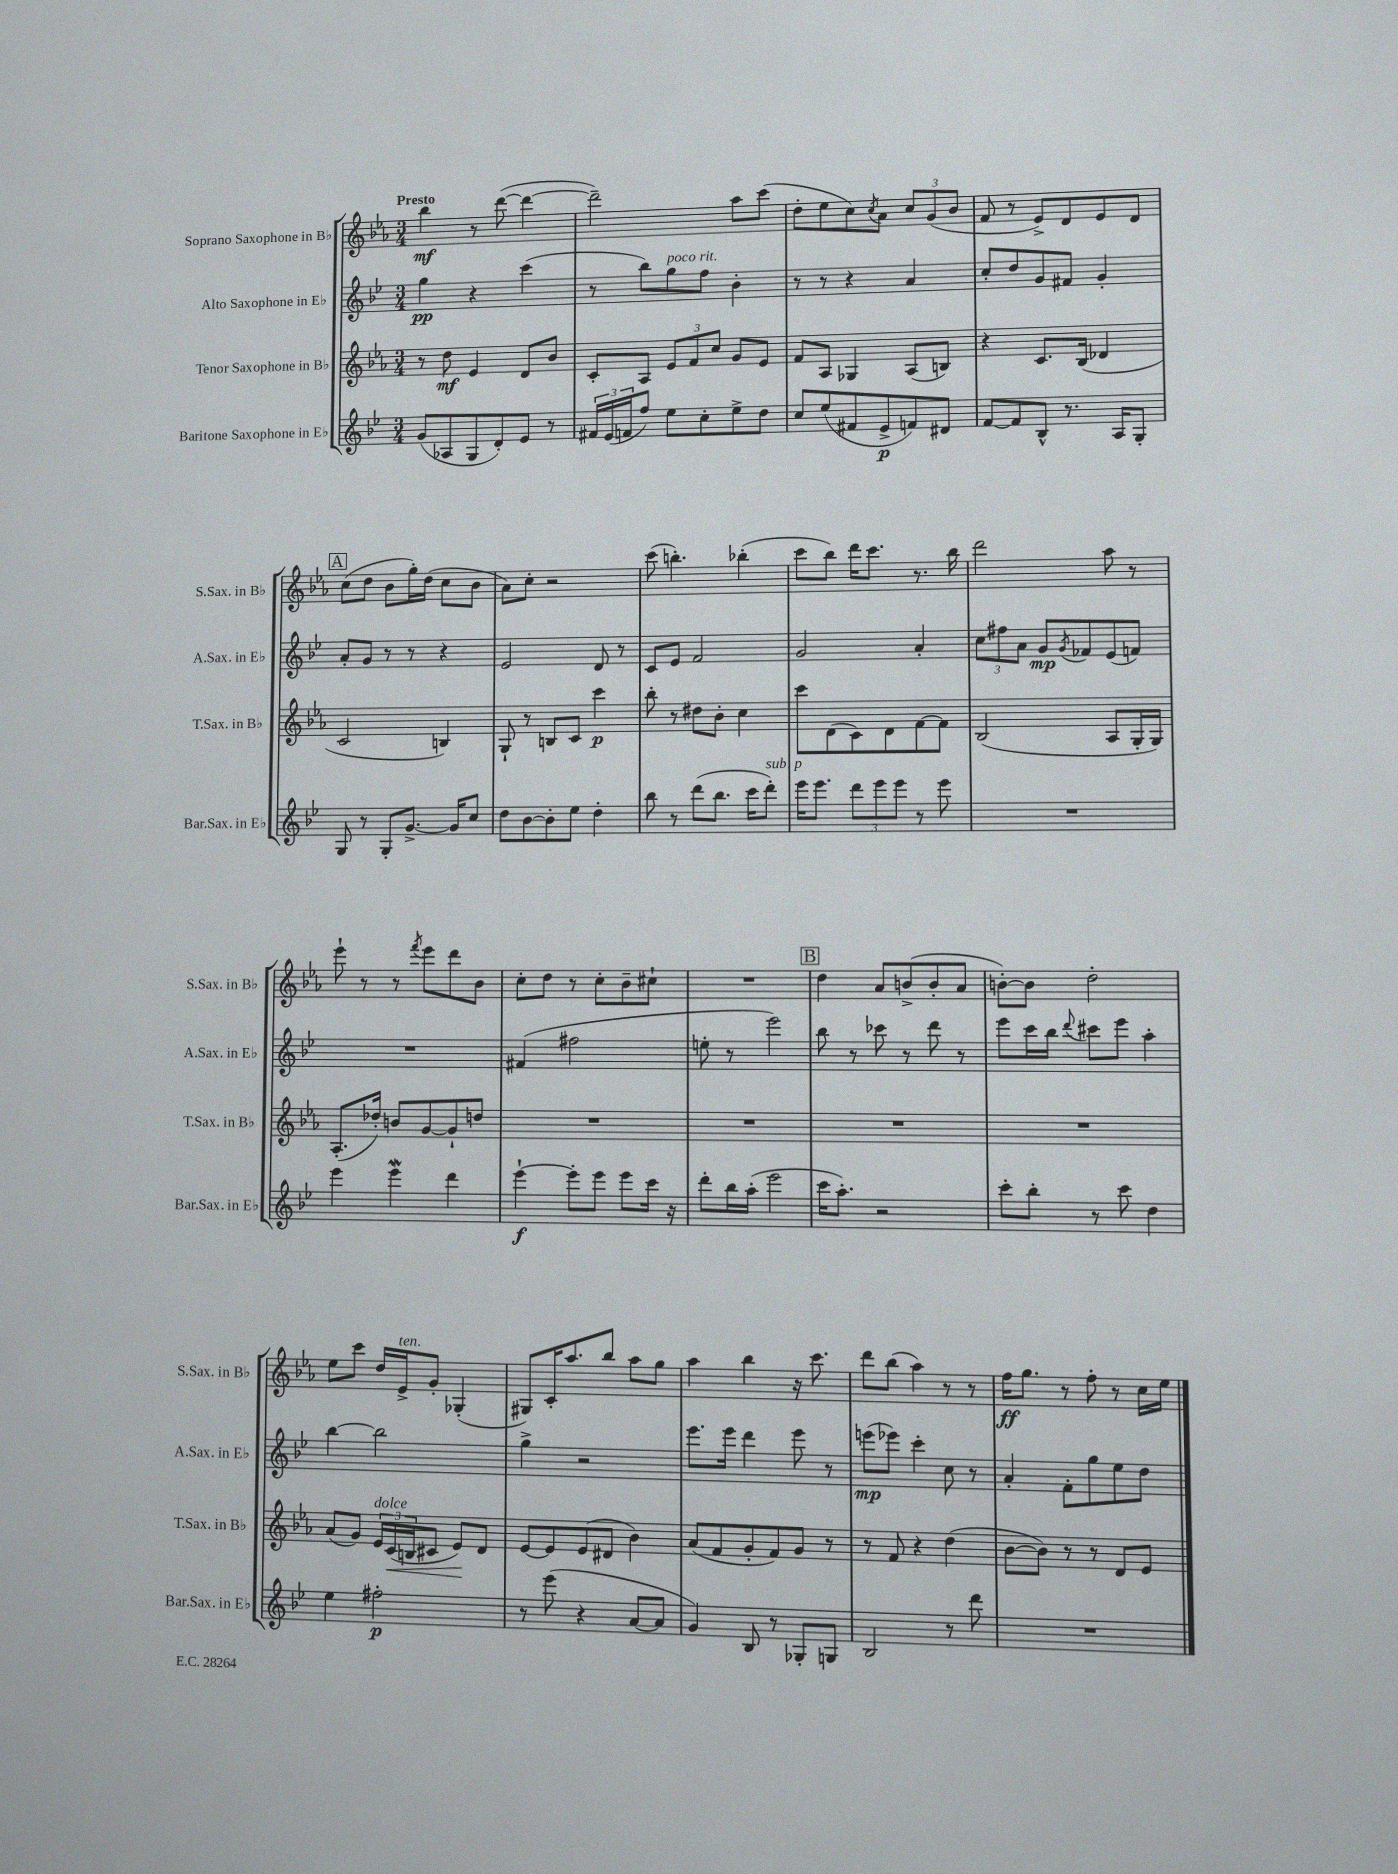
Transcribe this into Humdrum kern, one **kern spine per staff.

**kern	**kern	**kern	**kern
*staff4	*staff3	*staff2	*staff1
*clefG2	*clefG2	*clefG2	*clefG2
*k[b-e-]	*k[b-e-a-]	*k[b-e-]	*k[b-e-a-]
*M3/4	*M3/4	*M3/4	*M3/4
(8g	8r	4gg	4bb-
8A-	8dd	.	.
8G	4e-	4r	8r
8d')	.	.	([8ddd
8e-	8d	(4ccc	4ddd_
8r	8b-	.	.
=	=	=	=
24f#	8c'	8r	2ddd~])
(24e-	.	.	.
24f	.	.	.
8ff)	8A-	8bb-)	.
8ee-	12e-	8gg	.
.	12f	.	.
8cc'	.	8ff	.
.	12cc	.	.
8ee-^	8g	4b-'	8aa-
8dd	8e-	.	(8ccc
=	=	=	=
8cc	8f	8r	8dd'
(8ee-	8A-	8r	8ee-
8f#	4G-	4r	8cc)
.	.	.	8qcc
8e-^	.	.	8a-
8f)	(8A-	4a	12cc
.	.	.	(12g
8d#	8B)	.	.
.	.	.	12b-
=	=	=	=
[8f	4r	8cc'	8f
8f]	.	8dd	8r
8B-^^	8.c	8g	8e-^)
8.r	.	8f#	8d
.	(16B-	.	.
.	4d-	4g'	8e-
16A	.	.	.
8G'	.	.	8d
=	=	=	=
8G	2c	8a'	(8cc
8r	.	8g	8dd
8G'	.	8r	8b-
[8.g^	.	8r	16gg')
.	.	.	(16dd
.	4B)	4r	8cc
16g]	.	.	.
8cc	.	.	8b-
=	=	=	=
8dd	8G`	2e-	8a-)
[8b-	8r	.	8cc'
8b-']	8B	.	2r
8ee-	8c	.	.
4dd'	4ccc	8d	.
.	.	8r	.
=	=	=	=
8bb-	8bb-'	8c	(8ccc
8r	8r	8e-	4.bb')
(8ddd	8dd#	2f	.
8.bb-	8b-'	.	.
.	4cc	.	(4bb-'
16ccc	.	.	.
8ddd')	.	.	.
=	=	=	=
16eee-	8ccc	2g	8ccc
8.eee-	.	.	.
.	(8d	.	8bb-)
12ddd	8c)	.	16ddd
.	.	.	8.ccc
12eee-	.	.	.
.	8d	.	.
12eee-	.	.	.
8r	[8f	4a'	8.r
8eee-	8f]	.	.
.	.	.	16bb-
=	=	=	=
2.r	(2B-	12cc	2ddd
.	.	12ff#	.
.	.	12a	.
.	.	8g	.
.	.	8qg	.
.	.	8f-	.
.	8A-	(8e-	8aa-
.	16G'	8f)	8r
.	16G)	.	.
=	=	=	=
4eee-	(8.A-'	2.r	8eee-`
.	.	.	8r
.	16dd-')	.	.
4eee-	8b	.	8r
.	.	.	8qfff
.	[8g	.	8eee-
4ddd	8g`]	.	8ddd
.	8dd	.	8b-
=	=	=	=
[4eee-`	2.r	(4f#	8cc'
.	.	.	8dd
8eee-']	.	2ff#	8r
8eee-	.	.	8cc'
8eee-	.	.	8b-~
16ccc	.	.	8cc#`
16r	.	.	.
=	=	=	=
8ddd'	2.r	8ee'	2.r
16bb-	.	8r	.
(16aa'	.	.	.
2eee-	.	2eee-)	.
=	=	=	=
16ccc	2.r	8bb-	4dd
8.aa')	.	.	.
.	.	8r	.
2r	.	8ccc-	8a-
.	.	8r	(8b^
.	.	8ddd	8b'
.	.	8r	8a-
=	=	=	=
8ccc'	2.r	8eee-	[8b')
8bb-'	.	16ccc	8b]
.	.	16bb-	.
.	.	8qqddd	.
8r	.	8ccc#	2dd'
8ccc	.	8eee-	.
4dd	.	4aa'	.
=	=	=	=
4ee-	(8a-	[4bb-	8ee-
.	8g)	.	8ccc
2ff#'	24e-	2bb-]	16dd
.	(24c	.	.
.	.	.	16e-^
.	24B	.	.
.	8c#	.	8g'
.	8e-)	.	(4G-'
.	8d	.	.
=	=	=	=
8r	[8e-	4gg^	8G#)
(8eee-	8e-]	.	16c'
.	.	.	8.aa-
4r	(8e-	2r	.
.	8d#	.	8bb-
[8a	4b-)	.	8aa-
8a]	.	.	8gg
=	=	=	=
4g)	(8a-	8.eee-	4aa-
.	8f	.	.
.	.	16eee-	.
8B-	8g'	4ddd	4bb-
8r	8f)	.	.
8G-'	8g	8eee-	16r
.	.	.	8.ccc
8G	8r	8r	.
=	=	=	=
2B-	8r	(8eee	8ddd
.	8f	8eee-)	(8bb-
.	4r	4ccc'	4aa-)
8r	(4dd	8cc	8r
8ddd	.	8r	8r
=	=	=	=
2.r	[8b-	4a'	16ff
.	.	.	8.gg
.	8b-])	.	.
.	8r	8f'	8r
.	8r	8gg	8ff'
.	8d	8ee-	8r
.	8e-	8dd	16cc
.	.	.	16ee-
==	==	==	==
*-	*-	*-	*-
